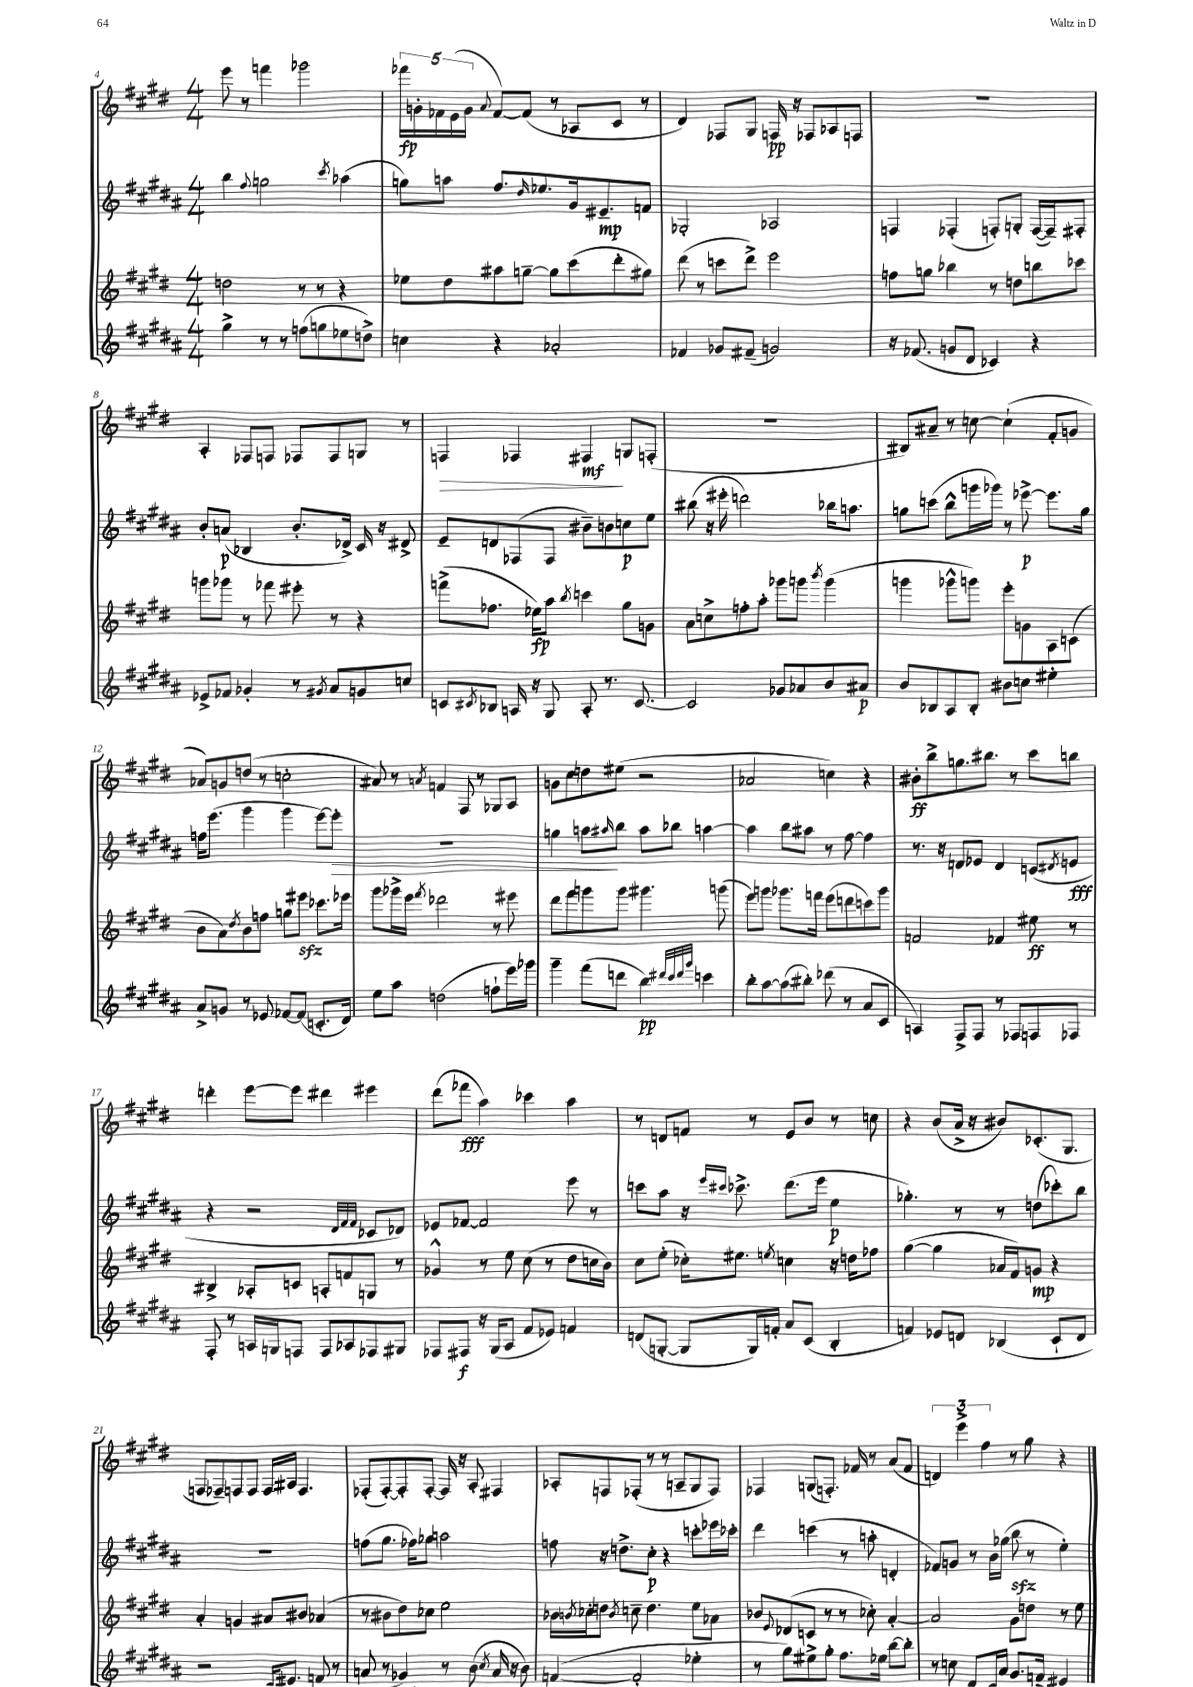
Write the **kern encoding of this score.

**kern	**kern	**kern	**kern
*staff4	*staff3	*staff2	*staff1
*clefG2	*clefG2	*clefG2	*clefG2
*k[f#c#g#d#a#]	*k[f#c#g#d#]	*k[f#c#g#d#a#]	*k[f#c#g#d#]
*M4/4	*M4/4	*M4/4	*M4/4
4gg#^\	2dd\	4bb\	8eee\
.	.	.	8r
.	.	8qqff#/	.
8r	.	2gg\	4fff\
8r	.	.	.
(8ff\L	8r	.	2ggg-\
8gg\	8r	.	.
.	.	8qccc#/	.
8ee-\	4r	(4aa-\	.
8dd^\J)	.	.	.
=	=	=	=
4cc\	8ee-\L	8gg\L)	20fff-\LL
.	.	.	20g'\
.	.	.	20f-\
.	8dd#\	8aa\J	.
.	.	.	(20e\
.	.	.	20g\JJ
.	.	.	8qqa/
4r	8aa#\	8.ff#/L	[8f-/L)
.	[8gg~\J	.	(8f-/]J
.	.	16qqdd#/	.
.	.	8.ee-/	.
2a-'/	8gg\]L	.	8r
.	(8ccc#\	16g#/k	8A-/L
.	.	8.e#~/	.
.	8ddd#'\	.	8c#/J
.	8gg#\J)	8f/J	8r
=	=	=	=
4f-/	(8ddd#\	2G-'/	4d#/)
.	8r	.	.
8g-/L	8ccc\L	.	8F-/L
(8f#~/J	8ddd#^\J)	.	8G#/J
2g/)	2eee\	2A-/	16F/
.	.	.	16r
.	.	.	8F-/L
.	.	.	8A-/
.	.	.	8F/J
=	=	=	=
16r	8ff\L	4F/	1r
(8.f-/	.	.	.
.	8gg\J	.	.
8g/L	4bb-\	(4F-'/	.
8d#/J	.	.	.
4c-/)	8r	8F'/L)	.
.	8dd\L	8G'/J	.
4r	8bb\	([16F/LL	.
.	.	16F~/]J)	.
.	8ccc-\J	8F#'/J	.
=	=	=	=
8e-^/L	8ggg\L	8b'/L	4A'/
8f-/J	8ggg-\J	(8a/J	.
4g-'/	8r	4B-/	8F-/L
.	8fff-\	.	8F/J
8r	8eee#'\	8.b'/L	8F-/L
8qg#/	.	.	.
8a#/L	8r	.	8F-/
.	.	16d-^/Jk)	.
8g/	4r	16c#/	8G/J
.	.	16r	.
8cc/J	.	8d#^/	8r
=	=	=	=
8c/L	(8fff^\L	8e~/L	4F/
8qc#/	.	.	.
8B-/J	8.ff-\J	8d/	.
16A/	.	(8F-/	4F-/
16r	16ee-\LK)	.	.
8G#/	8aa\J	8F-/J	.
.	8qbb/	.	.
8A'/	4ccc\	8b#~\L)	4F#/
8.r	.	8b\	.
.	8gg#\L	8cc\	8G/L
[8.c#/	.	.	.
.	8g\J	8ee\J	(8F'/J
=	=	=	=
2c#/]	8a\L	(8bb#\	1r
.	8cc^\	16r	.
.	.	16eee#'\	.
.	8ff'\	2ddd\)	.
.	8aa'\J	.	.
8g-/L	8ggg-\L	.	.
8a-/	8ggg\J	.	.
.	8qbbb/	.	.
8b/	(4ggg\	16bb-\LK	.
.	.	8.aa\J	.
8a#/J	.	.	.
=	=	=	=
8b/L	4ggg\	8gg\L	8B#/L)
8B-/	.	(8ccc\J	8a#~/J
8A#/	8ggg-^^\L	8bb^^\L	8r
8B-'/J	8ggg\J)	16ggg\L	[8cc\
.	.	16ggg-\JJ)	.
8b#\L	8eee'\L	8r	(4cc`\]
8cc\J	8g\	[8eee-^\	.
4ee#'\	8A\	8.eee-\]L	8f#'/L
.	(8c\J	.	8g/J
.	.	16gg\Jk	.
=	=	=	=
8a#^/L	8b\L	16ff\LK	8a-/L)
.	.	(8.eee\J	.
8g/J	8a\)	.	8g/
.	8qdd#/	.	.
8r	8b\	4ggg#\	(8dd/J
8e-/	8ff\J	.	8r
[8f-/L	8gg\L	4ggg#\	2cc'\
(8f-/]J	8eee#\J	.	.
8.c'/L	8.ccc-\L	[8eee\L)	.
.	.	8eee'\]J	.
16d#/Jk)	16eee-\Jk	.	.
=	=	=	=
8ee\L	8ggg#\L	1r	8a#/)
8aa#\J	16ggg-^\L	.	8r
.	16eee\JJ	.	.
.	8qfff#/	.	8qa/
(2dd\	2ddd-\	.	4f/
.	.	.	8F#/
.	.	.	8r
8ff`\L	8r	.	8G-/L
16eee\L)	8eee#\	.	8A/J
16ggg-\JJ	.	.	.
=	=	=	=
4ggg#~\	8ddd#\L	4gg\	8g\L
.	8fff#\	.	8cc#\
(8fff#\L	8ggg\	8aa\L	8dd\
.	.	16qqaa#/	.
8ddd\J	8ggg\J	8bb\J	(8ee#\J
4bb\)	4.ggg#\	8aa#\L	2r
.	.	8bb-\J	.
32qqddd#/LLL	.	.	.
32qqccc#/	.	.	.
32qqddd#/	.	.	.
32qqggg#/JJJ	.	.	.
4ccc\	.	[4aa\	.
.	(8ggg\	.	.
=	=	=	=
8bb'\L	8eee\L)	4aa\]	2a-/
[8aa#\	8ggg\J	.	.
(8aa#\]	8.ggg-\L	8bb\L	.
8bb#'\J)	.	8aa#\J	.
.	16fff\Jk	.	.
(8ddd-\	(8eee\L	8r	4cc\)
8r	8ddd\	[8ff#\	.
8a#/L	8ccc\)	4ff#\]	4r
8c#/J	8ggg-\J	.	.
=	=	=	=
4A/)	2f/	8.r	8b#'\L
.	.	.	8bb^\
.	.	16r	.
8F#^/L	.	8d/L	8.gg\
8F#/J	.	8e-/J	.
.	.	.	8.bb#\J
8r	4f-/	4d/	.
8F-/L	.	.	8r
8F/	8ee#\	(8c/L	8ccc#\L
.	.	8qd#/	.
8F-/J	8r	8e/J	8bb\J
=	=	=	=
8F#'/	4B#^/	4r	4ddd'\
8r	.	.	.
16A/LL	8A-'/L	2r	[8eee\L
16G/J	.	.	.
8F/J	8c/J	.	8eee\]J
8F/L	8A'/L	.	4ddd#\
8A-/	8f/	.	.
.	.	32qqd#/LLL	.
.	.	32qqf#/	.
.	.	32qqf#/JJJ	.
8F-/	8G/J	8c-/L	4eee#\
8G#/J	8r	8d-/J)	.
=	=	=	=
8F-/L	4g-^^/	8e-/L	(8ddd#\L
8F#/J	.	[8f-/J	8fff-\J
16r	8r	2f-/]	4aa\)
(16G#/LK	.	.	.
8A#/J	8ee\	.	.
8f#/L	(8cc#\	.	4ccc-\
8e-/J)	8r	.	.
4f/	8dd#\L	8eee\	4aa\
.	16cc\L	8r	.
.	16b\JJ)	.	.
=	=	=	=
(8d/L	8cc#\L	8ccc\L	8r
[8G'/J	(8ee'\J	8aa#\J	8d/L
8G/]L	16cc-'\LK)	16r	8f/J
.	.	16qqeee/LL	.
.	.	16qqccc#/JJ	.
.	8.ee#\J	8.ccc-^\	.
16G/L)	.	.	8r
16f'/JJ	.	.	.
.	8qee/	.	.
8a#/L	4cc\	(8.ddd#\L	8e/L
(8c#/J	.	.	8b/J
.	.	16eee\Jk	.
4B'/	16r	4ee\	8r
.	16dd\LK	.	.
.	8ff-\J	.	8cc\
=	=	=	=
4f/)	([4gg#\	4.gg-'\)	4r
8e-/L	4gg#\]	.	(8b/L
8d/J	.	8r	16a^/Jk
.	.	.	16r
(4B-/	16a-/LL	8r	8b#/L)
.	16f#/J)	.	.
.	8g/J	(8dd\L	(8.c-'/
8c#`/L	4r	8ccc-'\)	.
.	.	.	8.G#/J
8d/J	.	8bb\J	.
=	=	=	=
2r	4a'/	1r	8F/L
.	.	.	8F-~/)
.	4g/	.	8F/
.	.	.	8F/J
16c#/LK)	8a#/L	.	16F/LL
(8.e#/J	.	.	16A#/JJ
.	8b#/J	.	4.F/
8f/	(4a-/	.	.
8r	.	.	.
=	=	=	=
8a/	8r	(8ff\L	(8F-'/L
8r	8b#\L	8.gg#\J	[8F-'/)
4g-/)	8dd#\)	.	8F-'/]
.	.	16ff-\LK)	.
.	8cc-\J	8gg-\J	[8F-'/J
8r	2ee\	2aa\	16F-/]
.	.	.	16r
(8b\	.	.	8A'/
8qcc#/	.	.	.
16a/	.	.	4F#/
16r	.	.	.
8b\)	.	.	.
=	=	=	=
([4f/	16b-\LL	8ff\	8A-'/L
.	8qb/	.	.
.	16cc-'\J	.	.
.	8dd\J	16r	8F/
.	.	8.dd^\L	.
.	8qb/	.	.
2f'/]	8cc~\	.	(8F-'/J
.	4.dd\	8cc#'\J	8r
.	.	4r	8r
.	.	.	8A~/L
4ee-'\	8ee\L	8ccc'\L	8G#/
.	8a-\J	16eee-\L	8F-/J)
.	.	16ccc-'\JJ	.
=	=	=	=
8r	8b-/L	4ddd#\	4F-/
.	8qqe/	.	.
8gg#\L)	(8d-/	.	.
8ee#^\	8c/J	(4ccc\	(8G/L
8gg#'\J	8r	.	8.F'/J)
8.ff#\L	8r	8r	.
.	.	.	16f-/
.	8cc-'\)	8aa'\	8r
16ee-\Jk	.	.	.
[8bb\L	[4a'/	4d'/	(8a/L
8bb'\]J	.	.	8f-/J
=	=	=	=
8r	2a/]	8f-/L)	6d/)
8cc\	.	8g/J	.
.	.	.	6eee^\
8d#~/L	.	8r	.
.	.	.	6ff#\
16c#/L	.	16b\LL	.
16a#/JJ	.	(16gg-\JJ	.
8.g#/L	8g#\L	8bb\	8r
.	8dd\J	8r	8gg#\
16f^/Jk	.	.	.
4e#/	8r	4ee'\)	4r
.	8ee\	.	.
==	==	==	==
*-	*-	*-	*-
